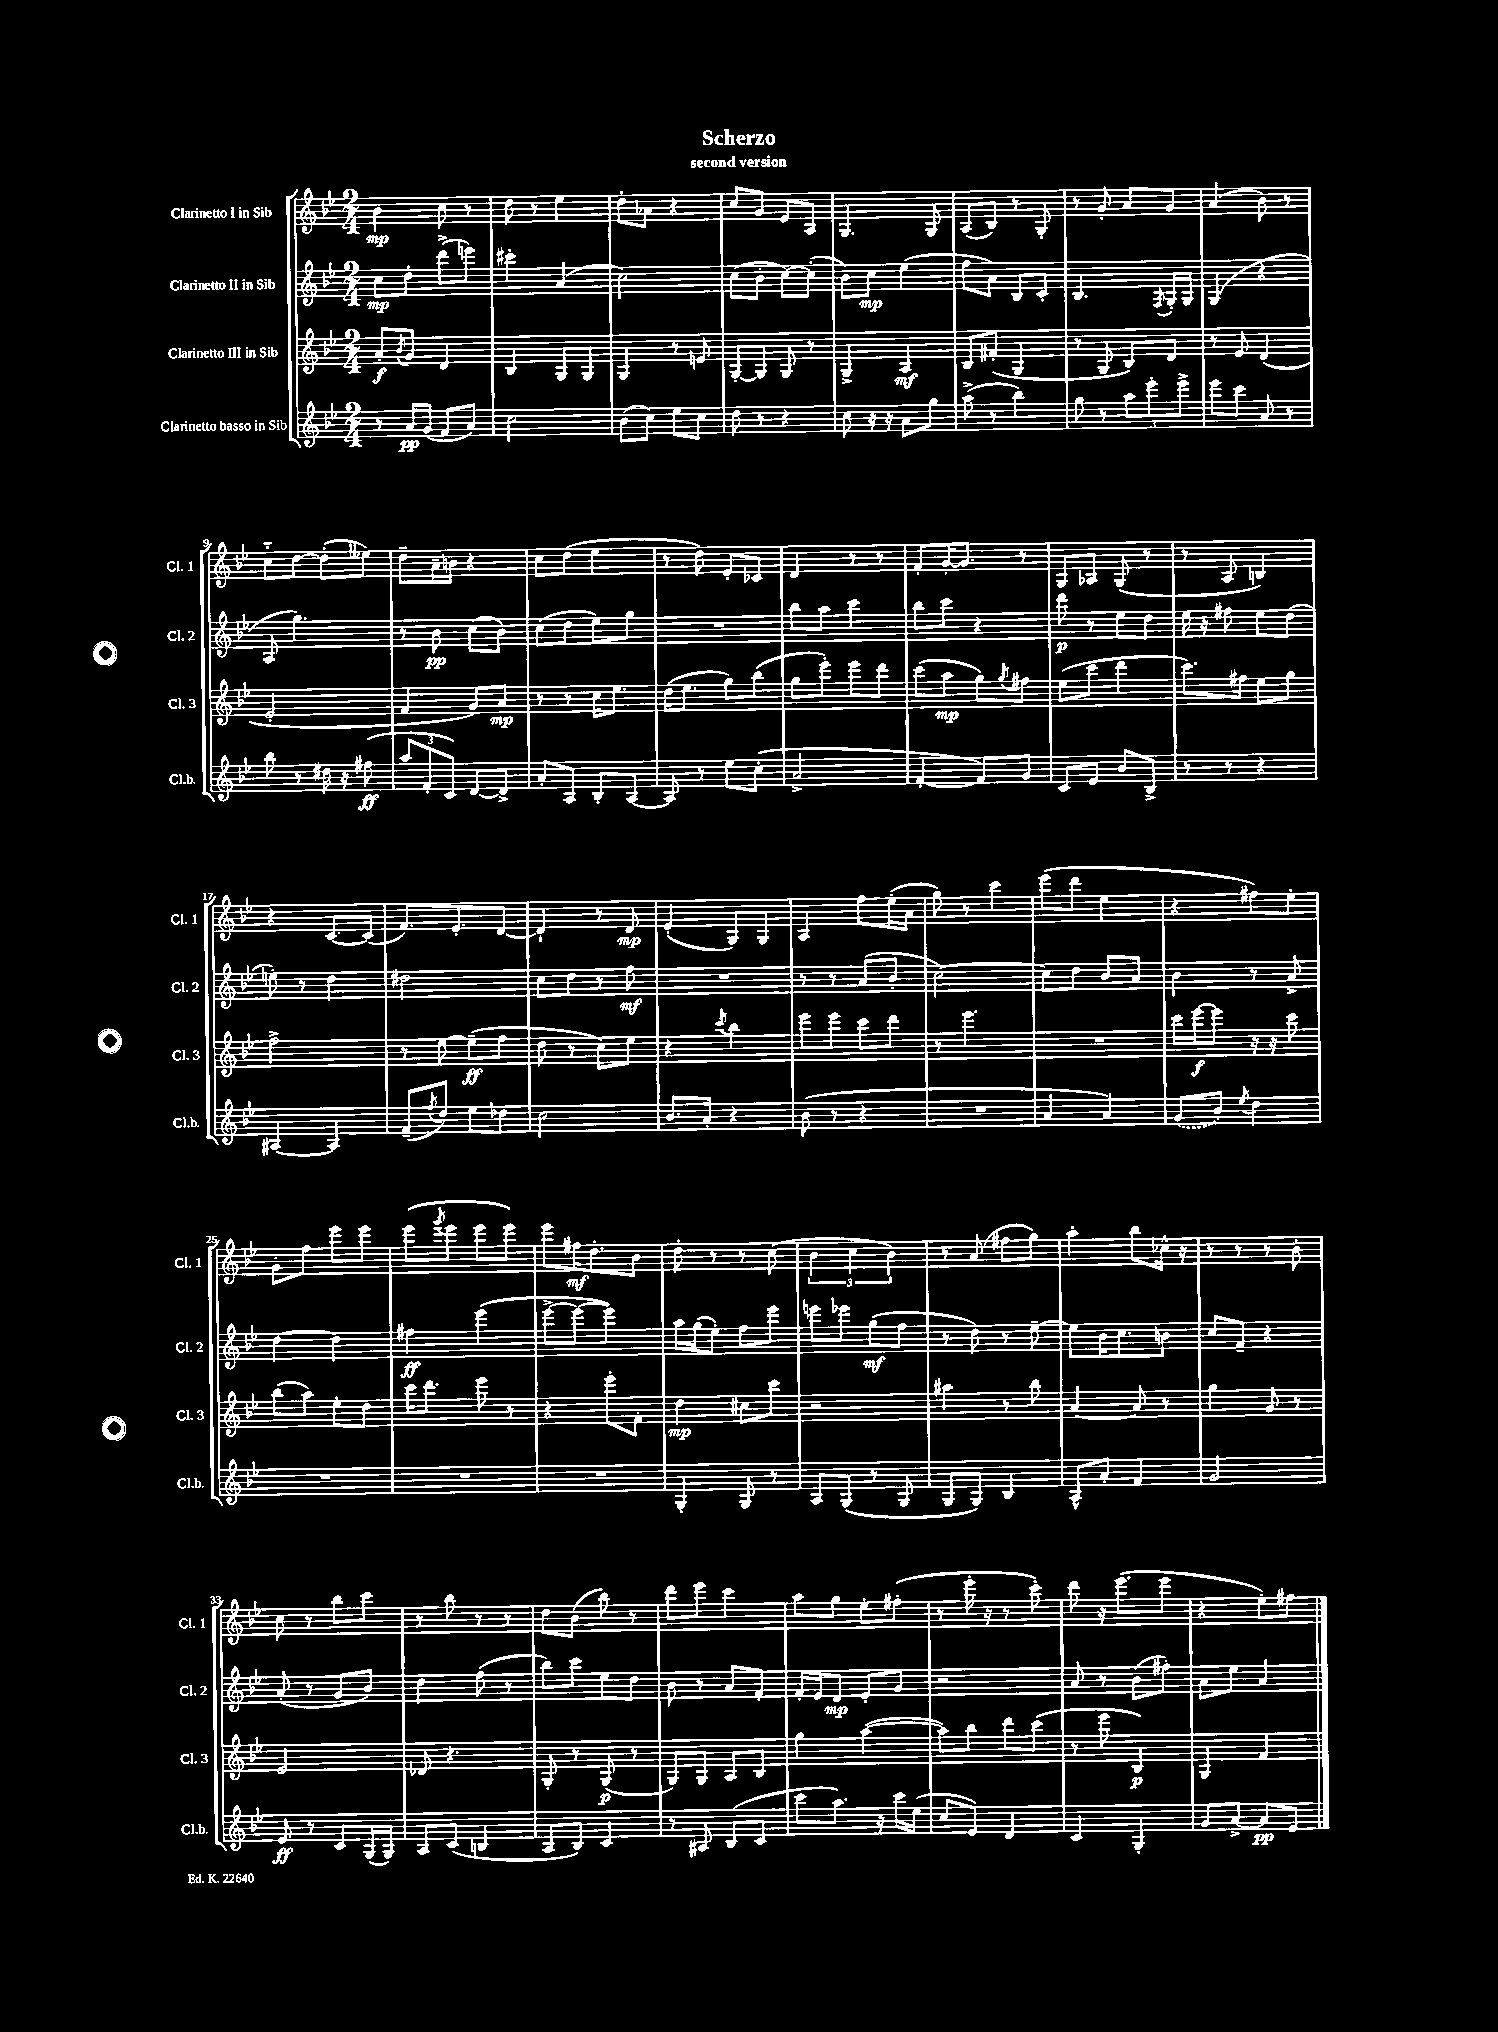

**kern	**kern	**kern	**kern
*staff4	*staff3	*staff2	*staff1
*clefG2	*clefG2	*clefG2	*clefG2
*k[b-e-]	*k[b-e-]	*k[b-e-]	*k[b-e-]
*M2/4	*M2/4	*M2/4	*M2/4
8r	8a'	8cc	4b-
.	8qb-	.	.
16a	8g	8dd'	.
(16g	.	.	.
8f	4d	(8ddd^	8cc
8a)	.	8eee)	8r
=	=	=	=
2cc	4B-	4ccc#'	8dd
.	.	.	8r
.	8G	(4a	4ee-
.	8G	.	.
=	=	=	=
(8b-	4G	2cc)	8dd'
8cc)	.	.	8a-
8ee-	8r	.	4r
8cc	8e	.	.
=	=	=	=
8dd	[8G'	(8cc	8cc
8r	8G]	8b-'	8g
4r	8G	[8cc)	8e-
.	8r	(8cc']	8A
=	=	=	=
8cc	4G^	8b-)	4.G
16r	.	8cc	.
16r	.	.	.
8a	4A	(4ee-	.
8gg	.	.	8G
=	=	=	=
(8aa^	8B-	8ff	(8A
8r	(8f#'	8a)	8B-)
4bb-)	4G	8B-	8r
.	.	8c'	8G'
=	=	=	=
8gg	8r	4.B-	8r
8r	8G	.	8g'
12aa	8B-)	.	8a
12eee-'	.	.	.
.	.	8qF	.
.	8d	16G'	8g
12eee-^	.	.	.
.	.	16G	.
=	=	=	=
8eee-	8r	(4G	(4a
8ccc	8e-	.	.
8a	(4d	4r	8b-)
8r	.	.	8r
=	=	=	=
8bb-	2e-'	8A	8cc'~
8r	.	4.gg)	[8dd
16dd#	.	.	(8dd']
16r	.	.	.
(8ff#	.	.	8ee--)
=	=	=	=
12aa	4f	8r	8dd~
12f'	.	.	.
.	.	8b-	16a~
12c)	.	.	.
.	.	.	16b
[8d	8g)	(8cc	4r
8d^]	8a	8b-)	.
=	=	=	=
8a'	8r	(8cc	8cc
8A	8r	8dd	(8dd
8B-'	16cc	8ee-)	4ee-
.	8.ee-	.	.
[8A	.	8gg	.
=	=	=	=
8A]	(16dd	2r	8r
.	8.ee-	.	.
8r	.	.	8dd)
8ee-	8gg)	.	8e-'
(8cc'	(8bb-	.	8c-
=	=	=	=
2a^	8gg	8bb-	4d
.	8eee-')	8aa	.
.	8eee-	4ccc	8r
.	8ddd	.	8r
=	=	=	=
[4f'	(8ccc	8bb-	8f'
.	8aa	8ccc	[16g'
.	.	.	8.g]
8f])	8gg)	4r	.
.	8qgg	.	.
8g	8ff#	.	8r
=	=	=	=
8c	(8ee-	8ddd	8G
8e-	8ccc	8r	8A-
8b-	4ddd	8ee-	(8G
8B-^	.	8dd	8r
=	=	=	=
8r	8.ccc)	16ee-	8r
.	.	16r	.
8r	.	8ff#	8A
.	16ff#	.	.
4r	8ee-	8ee-	4B)
.	8gg	(8dd	.
=	=	=	=
[4A#	2ff^	8ee')	4r
.	.	8r	.
4A#]	.	4dd	[8.c
.	.	.	(16c]
=	=	=	=
(8f~	8r	2dd#	8.f)
8qff	.	.	.
8dd)	[8ee-	.	.
.	.	.	8.e-'
8ee-	(8ee-~]	.	.
8dd-	8ff	.	[8d
=	=	=	=
2cc	8dd	8cc	4d`]
.	8r	8dd	.
.	8cc)	8r	8r
.	8ee-	8ff	8d
=	=	=	=
8.b-	4r	2r	(4e-'
16a'	.	.	.
.	8qccc	.	.
4r	4bb-	.	8G)
.	.	.	8G
=	=	=	=
(8b-	8eee-	8r	4A
8r	8eee-	8r	.
4r	8ccc	(8a	8ff
.	8ddd	8b-'	(16ee-'
.	.	.	16a
=	=	=	=
2r	8r	[2cc)	8gg)
.	4.eee-	.	8r
.	.	.	4ccc
=	=	=	=
4a	2r	8cc]	(8eee-
.	.	8dd	8ddd
4a)	.	8b-	4ee-
.	.	8a	.
=	=	=	=
(8g	16ccc	4b-	4r
.	[16eee-	.	.
8b-)	8eee-]	.	.
8qee-	.	.	.
4dd	16r	8r	8ff#)
.	16r	.	.
.	8ccc	8a^	8ee-'
=	=	=	=
2r	(8bb-	[4dd	8g'
.	8aa)	.	8ff
.	8ee-'	4dd]	8eee-
.	8dd	.	8eee-
=	=	=	=
2r	16ccc	4ff#	(8eee-
.	8.ddd	.	.
.	.	.	8qggg
.	.	.	8eee-
.	8eee-	(4eee-	8eee-
.	8r	.	8eee-)
=	=	=	=
2r	4r	[8eee-^	8eee-
.	.	8eee-_	16ff#
.	.	.	8.dd'
.	8eee-'	4eee-])	.
.	8f'	.	8b-
=	=	=	=
4G'	4dd	16aa	8dd'
.	.	(16gg	.
.	.	8ee-')	8r
8G	8cc#	8ff	8r
8r	8ccc	8eee-	(8cc
=	=	=	=
8A	2r	8eee	6b-
(8G	.	8eee-	.
.	.	.	6cc
8r	.	(8gg	.
.	.	.	6b-)
8G	.	8ff	.
=	=	=	=
8G	4aa#	8r	8r
8G)	.	8dd)	(8a
4B-	8r	8r	8ff#
.	8bb-	[8ee-~	8gg)
=	=	=	=
8A^^	[4a	8ee-]	4aa'
8a'	.	16b-	.
.	.	8.cc	.
4f	8a]	.	8bb-
.	8r	8b	16cc-^^
.	.	.	16r
=	=	=	=
2g	4gg	8cc	8r
.	.	8f~	8r
.	8g	4r	8r
.	8r	.	8b-'
=	=	=	=
8e-	2e-	(8a'	8cc
8r	.	8r	8r
8c	.	8g	8bb-
(16G	.	8b-)	8ccc
16G)	.	.	.
=	=	=	=
8A	8d-	4dd	8r
(8c	4.r	.	8bb-
4B	.	(8ff	8r
.	.	8r	8r
=	=	=	=
8A	8G'	8bb-)	8dd
8B-)	8r	8ccc	(8b-
4c	(8G	8ee-	8bb-)
.	8r	8dd	8r
=	=	=	=
8r	8G)	8b-	8ddd
8A#	8G	8r	8eee-
(8B-	8A	8a	4ccc
8c	8B-	8f'	.
=	=	=	=
8ccc	4gg	16f'	8aa
.	.	16e-	.
8.aa)	.	8d	8gg
.	([4aa	8e-'	8ee-'
16r	.	.	.
16ccc	.	8g	(8ff#'
(16ee-	.	.	.
=	=	=	=
8cc	8aa])	2r	8r
8e-)	8bb-	.	16eee-'
.	.	.	16r
4d	8ddd	.	8r
.	(8ccc	.	8ccc')
=	=	=	=
4c	8r	8a	8ddd
.	8eee-	8r	16r
.	.	.	(8.eee-
4G'	4B-)	(8b-	.
.	.	8ff#')	8eee-
=	=	=	=
8g	4G	8a	4r
[8a^	.	8ee-	.
8a]	4f	4a	8ee-')
8e-	.	.	8ff#
==	==	==	==
*-	*-	*-	*-
